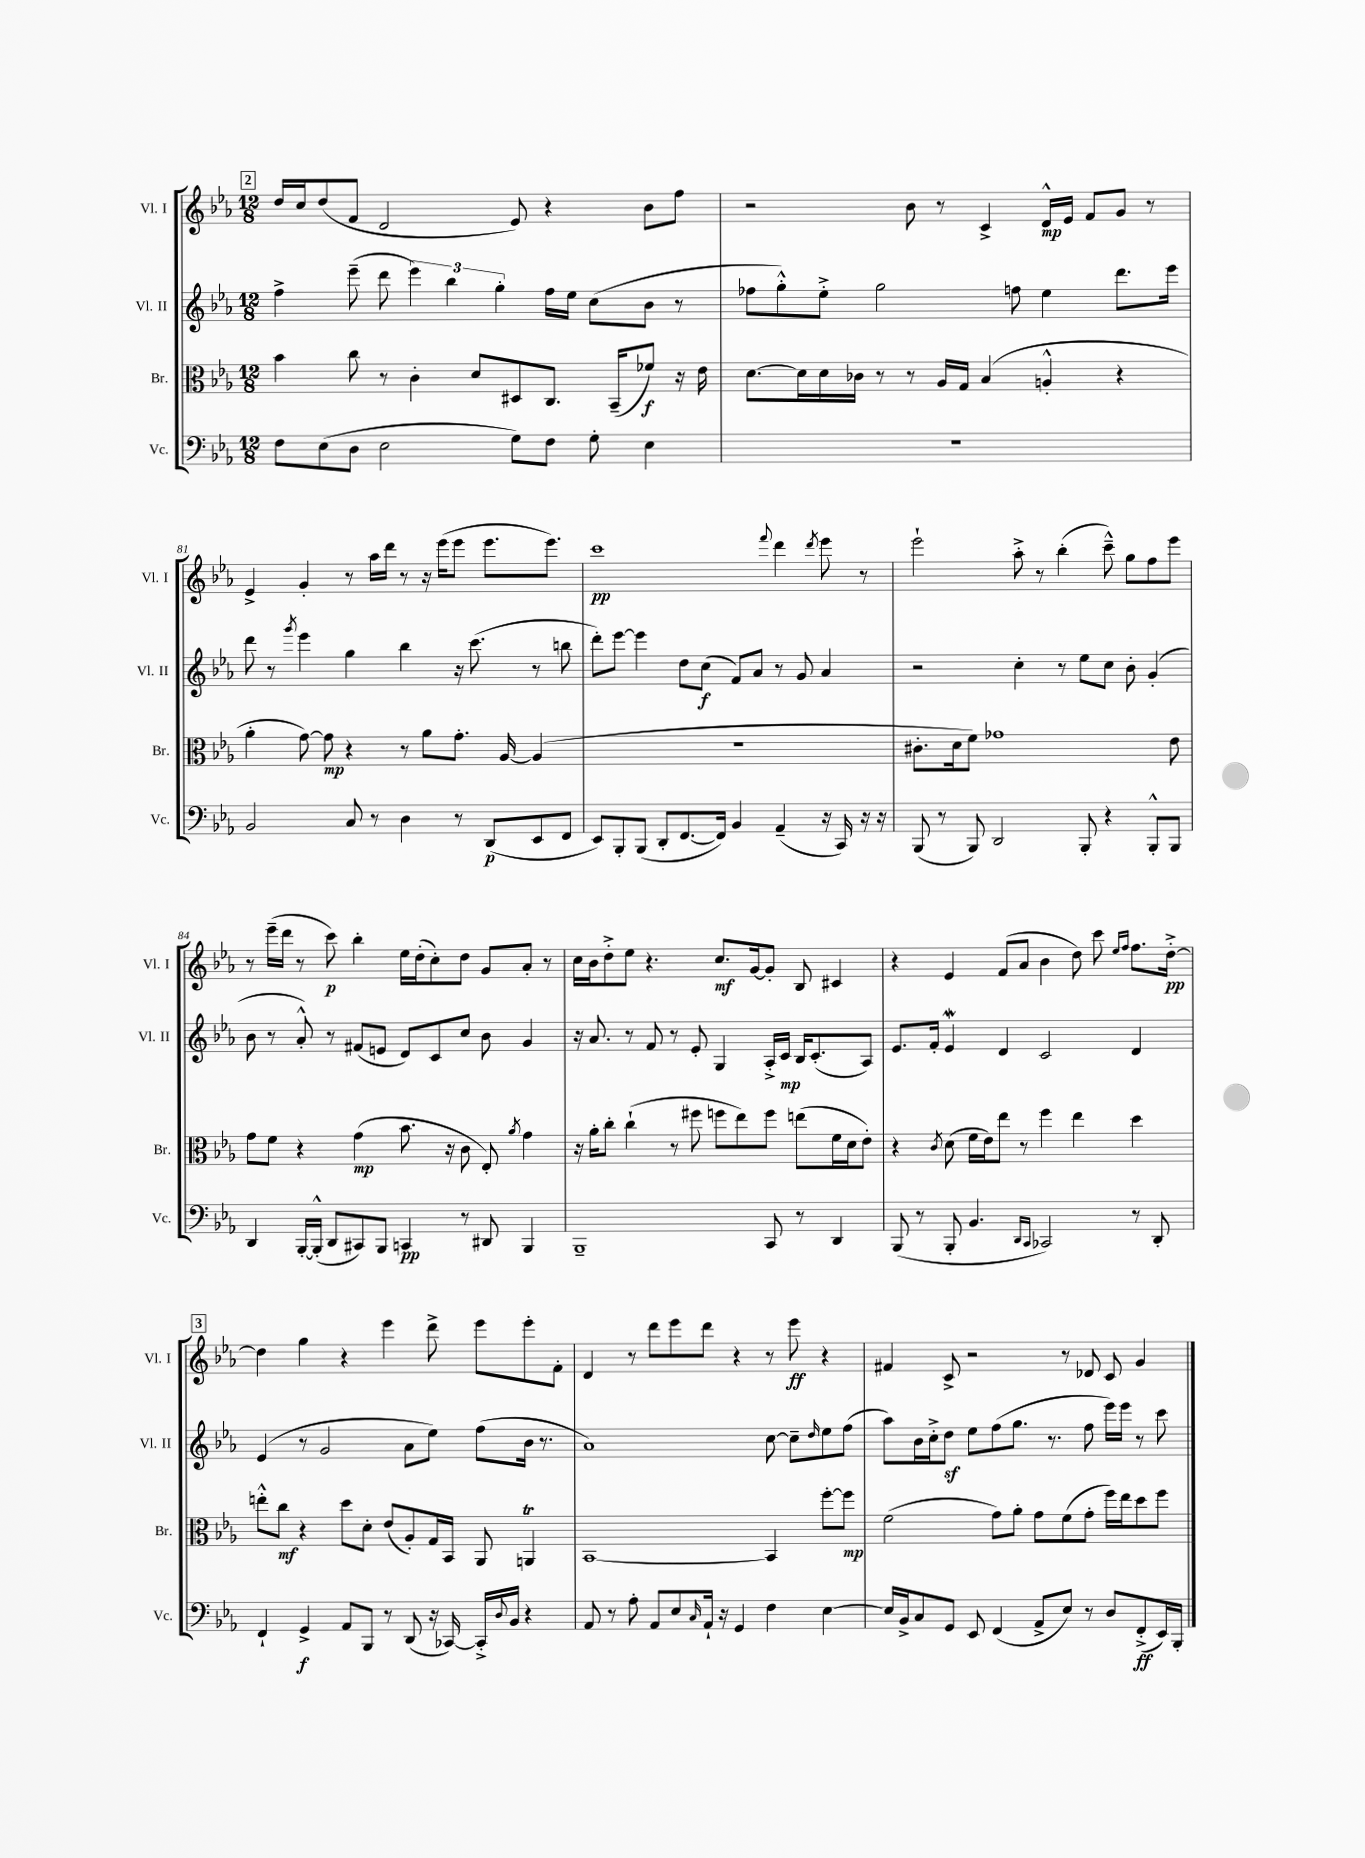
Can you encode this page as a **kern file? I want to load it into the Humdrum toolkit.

**kern	**kern	**kern	**kern
*staff4	*staff3	*staff2	*staff1
*clefF4	*clefC3	*clefG2	*clefG2
*k[b-e-a-]	*k[b-e-a-]	*k[b-e-a-]	*k[b-e-a-]
*M12/8	*M12/8	*M12/8	*M12/8
8F\L	4b-\	4ff^\	16dd/LL
.	.	.	16cc/J
(8E-\	.	.	(8dd/
8D\J	8cc\	(8eee-~\	8f/J
2E-\	8r	8ddd\	2d/
.	4c'\	6eee-\)	.
.	.	6bb-\	.
.	8d/L	.	.
.	.	6gg'\	.
8G\L)	8D#/	.	8e-/)
8F\J	8.C/J	16ff\LL	4r
.	.	16ee-\JJ	.
8G'\	.	(8cc\L	.
.	(16BB-~/LK	.	.
4E-\	8f-/J)	8b-\J	8b-\L
.	16r	8r	8ff\J
.	16e-\	.	.
=	=	=	=
1.r	[8.d\L	8ff-\L	2r
.	.	8gg'^^\)	.
.	16d\]L	.	.
.	16d\	8ee-'^\J	.
.	16c-\JJ	.	.
.	8r	2gg\	.
.	8r	.	8b-\
.	16A-/LL	.	8r
.	16G/JJ	.	.
.	(4B-/	.	4c^/
.	.	8ff\	.
.	4A'^^/	4ee-\	16d^^/LL
.	.	.	16e-/JJ
.	.	.	8f/L
.	4r	8.ddd\L	8g/J
.	.	.	8r
.	.	16eee-\Jk	.
=	=	=	=
2BB-/	4a-'\	8ddd\	4e-^/
.	.	8r	.
.	.	8qggg/	.
.	[8g\)	4eee-\	4g'/
.	8g\]	.	.
8C/	4r	4gg\	8r
8r	.	.	16aa-\LL
.	.	.	16ddd\JJ
4D\	8r	4bb-\	8r
.	8a-\L	.	16r
.	.	.	(16eee-\LK
8r	8.g'\J	16r	8eee-\J
.	.	(8.ccc\	.
(8DD/L	.	.	8.eee-\L
.	[16A-/	.	.
8EE-/	(4A-/]	8r	.
.	.	.	8.eee-\J)
8FF/J	.	8bb\	.
=	=	=	=
8EE-/L)	1.r	8ddd'\L)	1ccc
8BBB-'/	.	[8eee-\J	.
(8BBB-/J	.	4eee-\]	.
8DD'/L	.	.	.
[8.FF/	.	8dd\L	.
.	.	(8cc\J	.
16FF/]Jk)	.	.	.
4BB-/	.	8f/L)	.
.	.	8a-/J	.
.	.	.	8qqfff/
(4AA-~/	.	8r	4ddd\
.	.	8g/	.
.	.	.	8qddd/
16r	.	4a-/	8eee-\
16CC/)	.	.	.
16r	.	.	8r
16r	.	.	.
=	=	=	=
(8BBB-/	8.c#'\L	2r	2eee-`\
8r	.	.	.
.	16d\k	.	.
8BBB-/)	8f\J)	.	.
2DD/	1g-	.	.
.	.	4cc'\	8aa-'^\
.	.	.	8r
.	.	8r	(4bb-'\
8BBB-'/	.	8ee-\L	.
4r	.	8cc\J	8ccc~^^\)
.	.	8b-'\	8gg\L
8BBB-'^^/L	.	(4g'/	8ff\
8BBB-/J	8e-\	.	8eee-\J
=	=	=	=
4DD/	8g\L	8b-\	8r
.	8f\J	8r	(16eee-~\LL
.	.	.	16ddd\JJ
[16BBB-'/LL	4r	8a-'^^/)	8r
(16BBB-'^^/]JJ	.	.	.
8DD/L	.	8r	8ccc\)
8CC#/)	(4g\	(8f#/L	4bb-'\
8BBB-/J	.	8e/J	.
4CC/	8.b-\	8d/L)	16ee-\LL
.	.	.	(16dd'\J
.	.	8c/	8cc'\)
.	16r	.	.
8r	8c\	8cc/J	8dd\J
8DD#/	8E-'/)	8b-\	8g/L
.	8qa-/	.	.
4BBB-/	4g\	4g/	8a-'/J
.	.	.	8r
=	=	=	=
1BBB-~	16r	16r	16cc\LL
.	16a-'\LK	8.a-/	16b-\J
.	8cc'\J	.	8dd'^\
.	(4cc`\	8r	8ee-\J
.	.	8f/	4.r
.	8r	8r	.
.	8ff#\	8e-'/	.
.	8ff\L	4G/	8.cc/L
.	8ee-\)	.	.
.	.	.	[16g/k
8CC/	8ff\J	16A-'^/LL	8g'/]J
.	.	16c/JJ	.
8r	(8ee\L	16B-/LK	8B-/
.	.	(8.c'/	.
4DD/	16f\L	.	4c#/
.	16d\J	.	.
.	8e-'\J)	8A-/J)	.
=	=	=	=
(8BBB-/	4r	8.e-/L	4r
8r	.	.	.
.	.	16f'/Jk	.
.	8qc/	.	.
8BBB-'/	(8d\	4e-/	4e-/
4.BB-/	16f\LL	.	.
.	16e-\J)	.	.
.	8ee-\J	4d/	(8f/L
.	8r	.	8a-/J
16qqDD/LL	.	.	.
16qqCC/JJ	.	.	.
2CC-/)	4ff\	2c/	4b-\
.	4ee-\	.	8dd\)
.	.	.	8ccc\
.	.	.	16qqee-/LL
.	.	.	16qqff/JJ
8r	4dd\	4d/	8.ff\L
8DD'/	.	.	.
.	.	.	[16dd'^\Jk
=	=	=	=
4FF`/	8ee'^^\L	(4e-/	4dd\]
.	8cc\J	.	.
4GG^/	4r	8r	4gg\
.	.	2g/	.
8AA-/L	8dd\L	.	4r
8BBB-/J	8d'\J	.	.
8r	(8e-/L	.	4eee-\
(8DD/	8A-'/)	8a-\L	.
16r	16G/L	8ee-\J)	8ddd^\
[16CC-/)	16BB-/JJ	.	.
16CC-'^/]LL	8AA-/	(8ff\L	8eee-\L
8qqD/	.	.	.
16BB-/JJ	.	.	.
4r	4AA/	16b-\Jk	8eee-'\
.	.	8.r	.
.	.	.	8f'\J
=	=	=	=
8AA-/	[1BB-	1a-)	4d/
8r	.	.	.
8A-'\	.	.	8r
8AA-/L	.	.	8ddd\L
8E-/	.	.	8eee-\
16qqC/	.	.	.
16AA-`/Jk	.	.	8ddd\J
16r	.	.	.
4GG/	.	.	4r
4F\	4BB-/]	[8cc\	8r
.	.	8cc~\]L	8eee-\
.	.	16qqdd/	.
[4E-\	[8ff'\L	8ee-\	4r
.	8ff\]J	(8ff\J	.
=	=	=	=
16E-/]LL	(2f\	8aa-\L)	4f#/
16BB-^/J	.	.	.
8C/	.	16b-\L	.
.	.	16cc'^\J	.
8GG/J	.	8dd\J	8c^/
8EE-/	.	8ee-\L	2r
(4FF/	8g\L)	(8ff\	.
.	8a-'\J	8.gg\J	.
8AA-^/L	8g\L	.	.
.	.	8.r	.
8E-/J)	(8f\	.	8r
8r	8g'\J	8ff\	8d-/
8D/L	16ff\LL)	16eee-\LL)	8c/
.	16ee-\J	16eee-\JJ	.
(8FF'^/	8dd\	8r	4g/
16EE-/L)	8ff\J	8ccc\	.
16BBB-'/JJ	.	.	.
==	==	==	==
*-	*-	*-	*-
